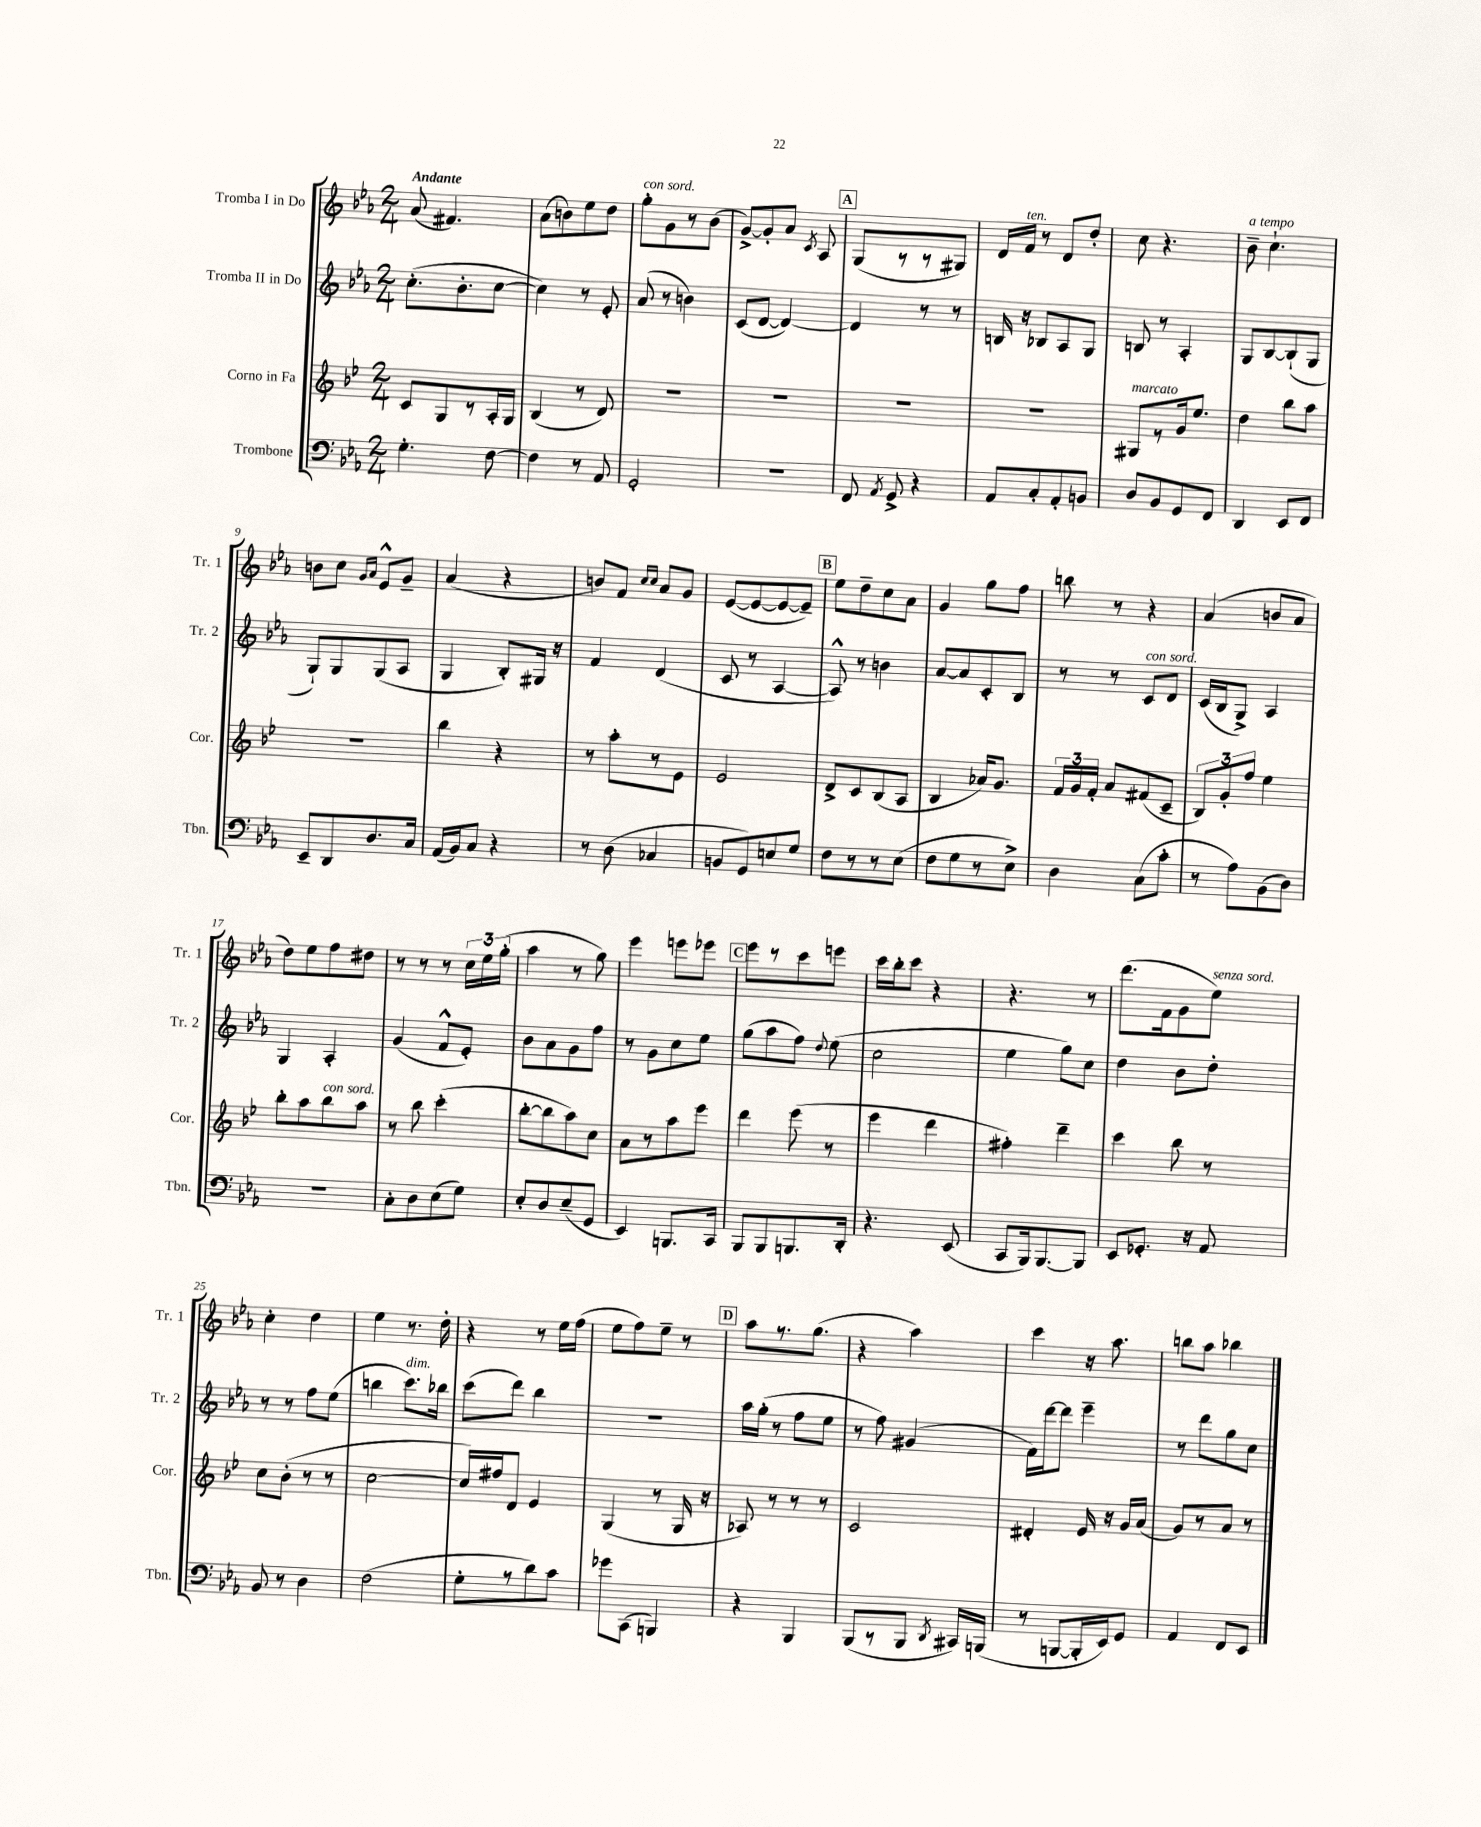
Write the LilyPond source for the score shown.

<<
\new StaffGroup <<
\new Staff = "s0" \with { instrumentName = "Tromba I in Do" shortInstrumentName = "Tr. 1" } {
    \clef treble \key ees \major \numericTimeSignature \time 2/4 \tempo "Andante"
    \autoBeamOff aes'8( fis'4.) |
    aes'8[( b'8) ees''8 d''8] |
    g''8[-.^\markup { \italic "con sord." } g'8 r8 bes'8]( |
    g'8[~->) g'8-. aes'8] \acciaccatura { c'8 } aes8 |
    \mark \markup { \box "A" } g8[( r8 r8 gis8]) |
    d'16[ f'16]^\markup { \italic "ten." } r8 d'8[ d''8]-. |
    c''8 r4. |
    bes'8--^\markup { \italic "a tempo" } c''4.-! |
    b'8[ c''8] \grace { g'16[ aes'16] } ees'8[-^ g'8]-- |
    aes'4( r4 |
    b'8[) f'8] \grace { c''16[ c''16] } aes'8[ g'8] |
    ees'8[~( ees'8~ ees'8~ ees'8]--) |
    \mark \markup { \box "B" } ees''8[ d''8-- c''8 aes'8] |
    g'4 g''8[ f''8] |
    b''8 r8 r4 |
    aes'4( b'8[ aes'8] |
    d''8[) ees''8 f''8 dis''8] |
    r8 r8 r8 \tuplet 3/2 { c''16[ ees''16 g''16]-.( } |
    aes''4 r8 g''8) |
    ees'''4 e'''8[ ees'''8] |
    \mark \markup { \box "C" } ees'''8[ r8 c'''8 e'''8] |
    c'''16[ bes''16-. c'''8] r4 |
    r4. r8 |
    d'''8.[( f'16 g'8 ees''8]^\markup { \italic "senza sord." }) |
    c''4-. d''4 |
    ees''4 r8. d''16-. |
    r4 r8 ees''16[ f''16]( |
    ees''8[ f''8) ees''8]-- r8 |
    \mark \markup { \box "D" } aes''8[ r8. g''8.]( |
    r4 aes''4) |
    c'''4 r16 aes''8. |
    b''8[ aes''8] bes''4 \bar "|." |
}
\new Staff = "s1" \with { instrumentName = "Tromba II in Do" shortInstrumentName = "Tr. 2" } {
    \clef treble \key ees \major \numericTimeSignature \time 2/4
    \autoBeamOff c''8.[-.( bes'8.-. c''8]~ |
    c''4) r8 ees'8-. |
    aes'8( r8 b'4) |
    c'8[( d'8]~ d'4~) |
    \mark \markup { \box "A" } d'4 r8 r8 |
    b16 r16 bes8[ aes8 g8] |
    b8 r8 aes4-. |
    g8[ bes8~ bes8-!( g8] |
    g8[-!) g8 g8( aes8] |
    g4 bes8[-.) gis16] r16 |
    f'4 d'4( |
    c'8 r8 aes4~ |
    \mark \markup { \box "B" } aes8-^) r8 b'4 |
    aes'8[~ aes'8 c'8-. bes8] |
    r8 r8 c'8[^\markup { \italic "con sord." } d'8] |
    c'16[( bes16 g8]->) aes4 |
    g4 aes4-. |
    g'4( f'8[-^ ees'8]-.) |
    bes'8[ aes'8 g'8 f''8] |
    r8 g'8[ c''8 ees''8] |
    \mark \markup { \box "C" } g''8[( aes''8 f''8]) \appoggiatura { d''8 } ees''8( |
    c''2 |
    ees''4 g''8[) c''8] |
    d''4 bes'8[ d''8]-. |
    r8 r8 f''8[ ees''8]( |
    b''4 c'''8.[^\markup { \italic "dim." }) bes''16] |
    c'''8[( d'''8]) bes''4 |
    r2 |
    \mark \markup { \box "D" } aes''16[ g''16]-.( r8 f''8[ ees''8] |
    r8 f''8) gis'4( |
    f'16[) d'''16~ d'''8] ees'''4-- |
    r8 d'''8[ g''8 c''8] \bar "|." |
}
\new Staff = "s2" \with { instrumentName = "Corno in Fa" shortInstrumentName = "Cor." } {
    \clef treble \key bes \major \numericTimeSignature \time 2/4
    \autoBeamOff c'8[ g8 r8 a16-. g16] |
    bes4( r8 d'8) |
    R2 |
    R2 |
    \mark \markup { \box "A" } R2 |
    R2 |
    gis8[^\markup { \italic "marcato" } r8 g'16 ees''8.] |
    d''4 bes''8[ a''8] |
    r2 |
    bes''4 r4 |
    r8 a''8[-. r8 ees'8] |
    ees'2 |
    \mark \markup { \box "B" } d'8[-> c'8 bes8( a8] |
    bes4 aes'16[) g'8.] |
    \tuplet 3/2 { f'16[ g'16 f'16]-. } a'8[ fis'8( c'8]-- |
    \tuplet 3/2 { bes8[) g'8-. f''8] } ees''4 |
    bes''8[-. a''8 bes''8^\markup { \italic "con sord." } a''8] |
    r8 bes''8 c'''4-.( |
    bes''8[~-. bes''8 a''8) c''8] |
    a'8[ r8 a''8 ees'''8] |
    \mark \markup { \box "C" } d'''4 ees'''8( r8 |
    ees'''4 d'''4 |
    fis''4-.) d'''4-- |
    c'''4 bes''8 r8 |
    c''8[ bes'8]-.( r8 r8 |
    c''2~ |
    c''16[) fis''16 d'8] ees'4 |
    g4( r8 g16 r16 |
    \mark \markup { \box "D" } aes8) r8 r8 r8 |
    c'2 |
    dis'4-. ees'16 r16 g'16[ a'16]( |
    g'8[) r8 a'8] r8 \bar "|." |
}
\new Staff = "s3" \with { instrumentName = "Trombone" shortInstrumentName = "Tbn." } {
    \clef bass \key ees \major \numericTimeSignature \time 2/4
    \autoBeamOff g4.-. f8~ |
    f4 r8 aes,8 |
    g,2-. |
    r2 |
    \mark \markup { \box "A" } f,8 \acciaccatura { aes,8 } g,8-> r4 |
    aes,8[ c8-. aes,8-. b,8] |
    d8[ bes,8 g,8 f,8] |
    d,4 ees,8[ f,8] |
    ees,8[-- d,8 d8. c16] |
    aes,16[( bes,16) c8] r4 |
    r8 d8( ces4 |
    b,8[ g,8) e8 g8] |
    \mark \markup { \box "B" } f8[ r8 r8 ees8]( |
    f8[ g8 r8 ees8]->) |
    d4 c8[( c'8]-. |
    r8 aes8[) bes,8( d8]) |
    R2 |
    c8[-. d8 ees8( g8]) |
    ees8[-. d8 ees8--( g,8] |
    ees,4) b,,8.[ c,16] |
    \mark \markup { \box "C" } bes,,8[ bes,,8 b,,8. d,16]-. |
    r4. ees,8( |
    c,8[ bes,,16) bes,,8.~ bes,,8] |
    ees,8[ ges,8.]-. r16 aes,8 |
    bes,8 r8 d4 |
    f2( |
    g8[-. r8 d'8) c'8] |
    ges'8[ c,8]( b,,4) |
    \mark \markup { \box "D" } r4 bes,,4 |
    bes,,8[( r8 bes,,8] \acciaccatura { d,8 } cis,16[) b,,16]( |
    r8 b,,8[~ b,,16-. ees,16) g,8] |
    aes,4 f,8[ ees,8] \bar "|." |
}
>>
>>
